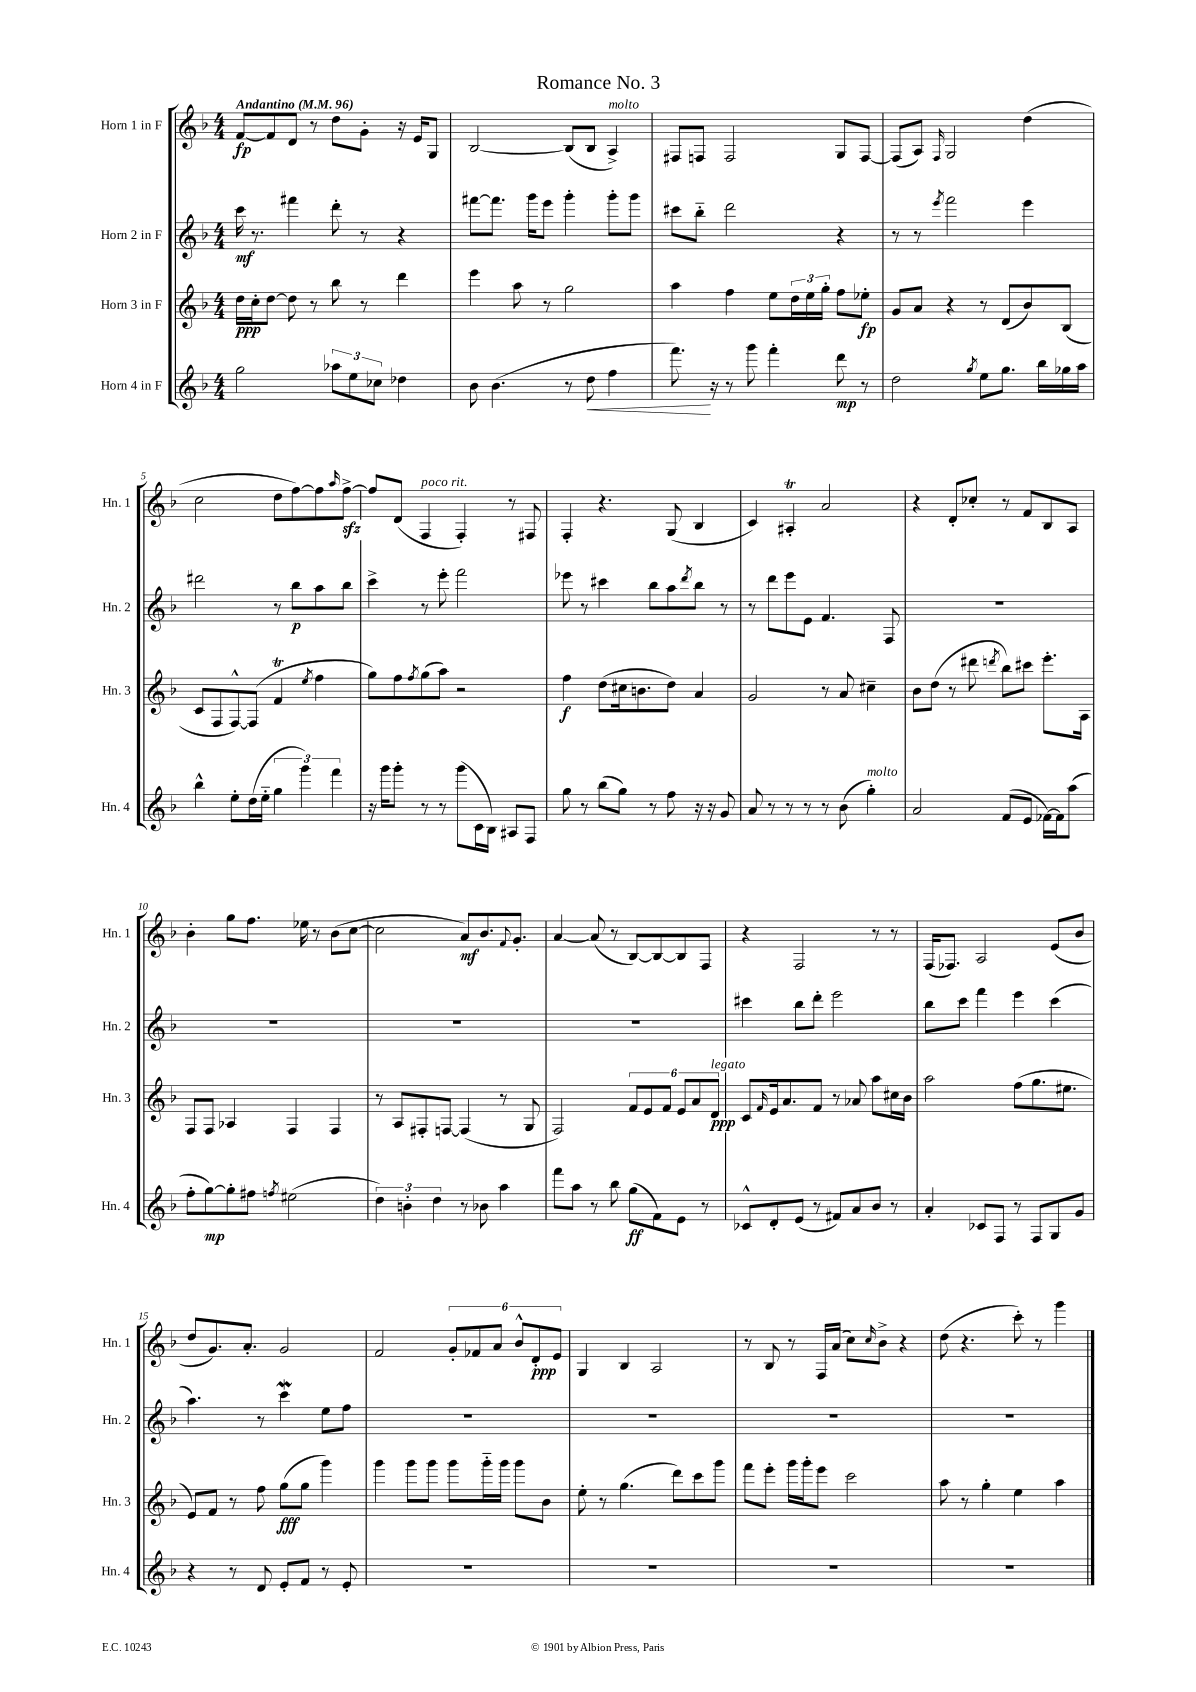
\header { title = "Romance No. 3" }
<<
\new StaffGroup <<
\new Staff = "s0" \with { instrumentName = "Horn 1 in F" shortInstrumentName = "Hn. 1" } {
    \clef treble \key f \major \numericTimeSignature \time 4/4 \tempo "Andantino" 4 = 96
    f'8~\fp f'8 d'8 r8 d''8 g'8-. r16 e'16 g8 |
    bes2~ bes8( bes8 a4->^\markup { \italic "molto" }) |
    fis8 f8 f2 g8 f8~ |
    f8( a8) \grace { f16 } g2 d''4( |
    c''2 d''8 f''8~) f''8 \grace { a''16 } f''8~->\sfz |
    f''8 d'8( f4^\markup { \italic "poco rit." } f4-.) r8 fis8 |
    f4-. r4. g8( bes4 |
    c'4) ais4-.\trill a'2 |
    r4 d'8-. ces''8-. r8 f'8 bes8 a8 |
    bes'4-. g''8 f''8. ees''16 r8 bes'8( c''8~ |
    c''2 a'8\mf) bes'8. \appoggiatura { f'8 } g'8.-. |
    a'4~ a'8( r8 bes8~) bes8~ bes8 f8 |
    r4 f2 r8 r8 |
    f16( fes8.) a2 e'8( bes'8 |
    d''8 g'8.) a'8.-. g'2 |
    f'2 \tuplet 6/4 { g'8-. fes'8 a'8 bes'8-^ d'8-.\ppp e'8 } |
    g4 bes4 a2 |
    r8 bes8 r8 f16 a'16( c''8) \grace { c''16 } bes'8-> r4 |
    d''8( r4. c'''8-.) r8 g'''4 \bar "|." |
}
\new Staff = "s1" \with { instrumentName = "Horn 2 in F" shortInstrumentName = "Hn. 2" } {
    \clef treble \key f \major \numericTimeSignature \time 4/4
    c'''16\mf r8. fis'''4 d'''8-. r8 r4 |
    fis'''8~ fis'''8. g'''16 e'''8 g'''4-. g'''8-. g'''8 |
    cis'''8 bes''8-_ d'''2 r4 |
    r8 r8 \acciaccatura { e'''8 } f'''2 e'''4 |
    dis'''2 r8 bes''8\p a''8 bes''8 |
    c'''4-> r8 e'''8-. f'''2 |
    ees'''8 r8 cis'''4 bes''8 a''8 \acciaccatura { d'''8 } bes''8 r8 |
    r8 d'''8 e'''8 e'8 f'4. f8 |
    R1 |
    R1 |
    R1 |
    R1 |
    cis'''4 bes''8 d'''8-. e'''2 |
    bes''8 c'''8 f'''4 e'''4 c'''4( |
    a''4.) r8 c'''4\mordent e''8 f''8 |
    R1 |
    R1 |
    R1 |
    R1 \bar "|." |
}
\new Staff = "s2" \with { instrumentName = "Horn 3 in F" shortInstrumentName = "Hn. 3" } {
    \clef treble \key f \major \numericTimeSignature \time 4/4
    d''16\ppp c''16-. d''8~ d''8 r8 bes''8 r8 d'''4 |
    e'''4 a''8 r8 g''2 |
    a''4 f''4 e''8 \tuplet 3/2 { d''16 e''16 g''16-. } f''8 ees''8-.\fp |
    g'8 a'8 r4 r8 d'8( bes'8) bes8( |
    c'8 f8 f8~-^) f8( f'4\trill \acciaccatura { e''8 } f''4 |
    g''8) f''8 \acciaccatura { f''8 } g''8( a''8) r2 |
    f''4\f d''8( cis''16 b'8. d''8) a'4 |
    g'2 r8 a'8 cis''4-- |
    bes'8 d''8( r8 dis'''8 \acciaccatura { d'''8 } bes''8) cis'''8 e'''8.-. a16 |
    f8 f8 aes4 f4 f4 |
    r8 a8 fis8-. f8~ f4( r8 g8 |
    f2) \tuplet 6/4 { f'8 e'8 f'8 e'8 a'8 d'8\ppp^\markup { \italic "legato" } } |
    c'8 \grace { f'16 } e'16 a'8. f'8 r8 aes'8 a''8 cis''16 bes'16 |
    a''2 f''8( g''8. eis''8. |
    e'8) f'8 r8 f''8 g''8\fff( g''8 g'''4) |
    g'''4 g'''8 g'''8 g'''8 g'''16-_ g'''16 g'''8 bes'8 |
    e''8-. r8 g''4.( d'''8) c'''8 g'''8 |
    f'''8 e'''8-. g'''16 g'''16-. e'''8 c'''2 |
    a''8 r8 g''4-. e''4 a''4 \bar "|." |
}
\new Staff = "s3" \with { instrumentName = "Horn 4 in F" shortInstrumentName = "Hn. 4" } {
    \clef treble \key f \major \numericTimeSignature \time 4/4
    g''2 \tuplet 3/2 { aes''8 e''8 ces''8 } des''4 |
    bes'8 bes'4.( r8 d''8\< f''4 |
    f'''8.\!) r16 r8 g'''8 f'''4-. d'''8\mp r8 |
    d''2 \acciaccatura { g''8 } e''8 g''8. bes''16 ges''16 a''16 |
    bes''4-^ e''8-. d''16( e''16-_ \tuplet 3/2 { g''4 g'''4) f'''4 } |
    r16 g'''16 g'''8-. r8 r8 g'''8( c'16 bes16) ais8 f8 |
    g''8 r8 bes''8( g''8) r8 f''8 r16 r16 g'8 |
    a'8 r8 r8 r8 r8 bes'8( g''4-.^\markup { \italic "molto" }) |
    a'2 f'8( e'8 fes'16~) fes'16 a''8( |
    f''8-. g''8~\mp) g''8-. fis''8 \acciaccatura { f''8 } eis''2( |
    \tuplet 3/2 { d''4) b'4-. d''4 } r8 bes'8 a''4 |
    f'''8 a''8 r8 bes''8 g''8\ff( f'8) e'8 r8 |
    ces'8-^ d'8-. e'8( r8 fis'8) a'8 bes'8 r8 |
    a'4-. ces'8 f8 r8 f8 g8 g'8 |
    r4 r8 d'8 e'8-. f'8 r8 e'8-. |
    R1 |
    R1 |
    R1 |
    R1 \bar "|." |
}
>>
>>
